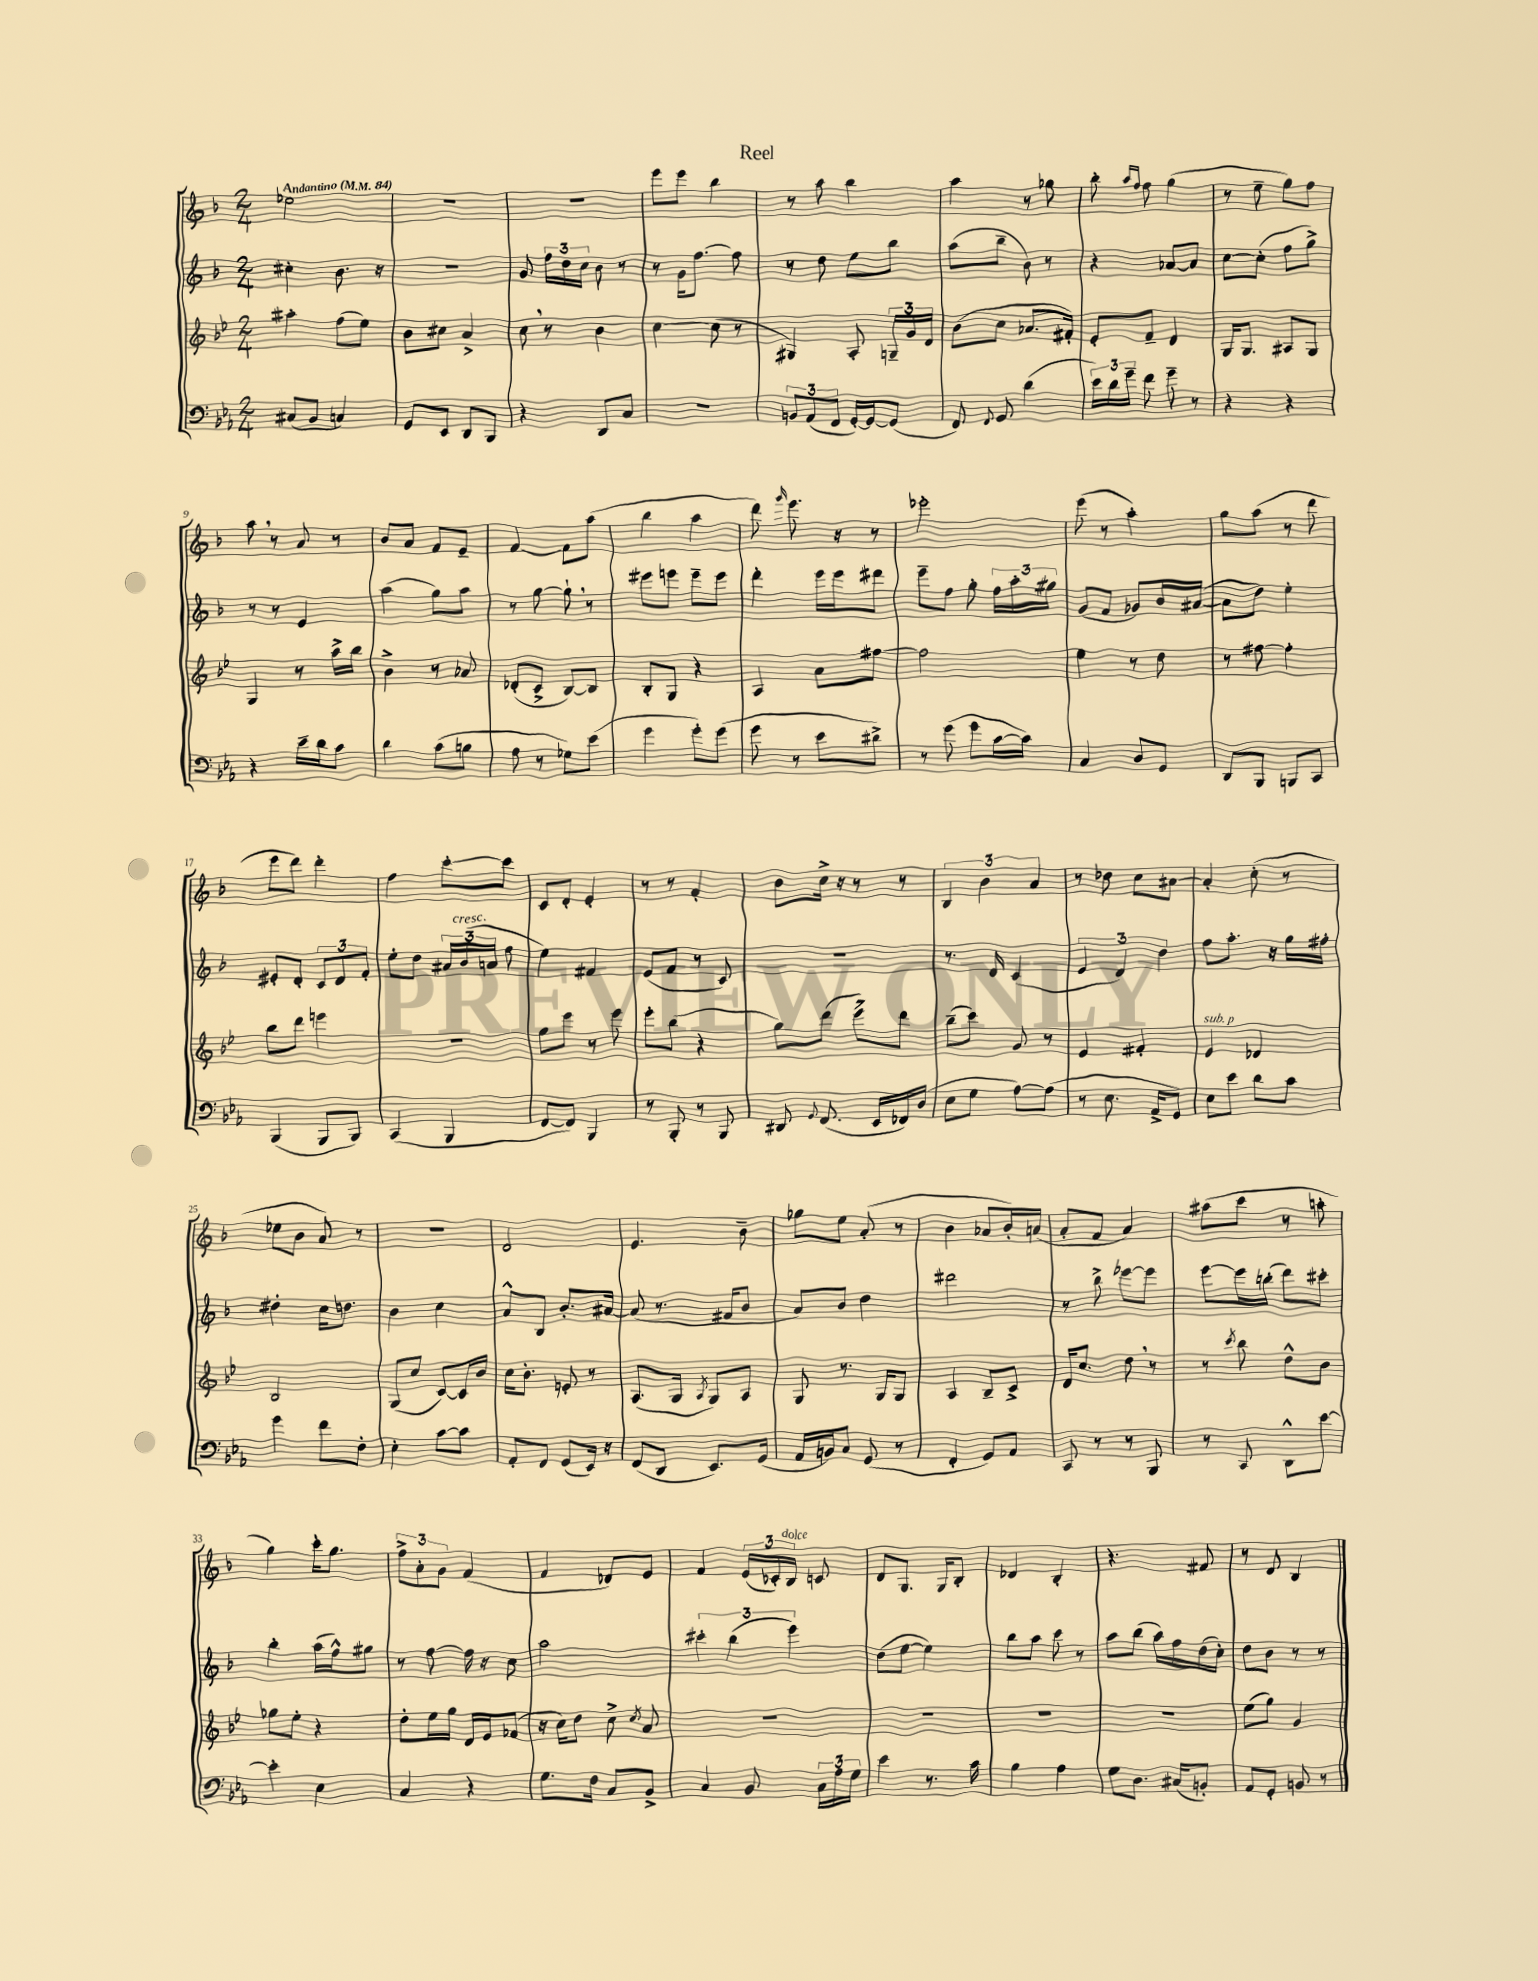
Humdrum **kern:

**kern	**kern	**kern	**kern
*part4	*part3	*part2	*part1
*staff4	*staff3	*staff2	*staff1
*clefF4	*clefG2	*clefG2	*clefG2
*k[b-e-a-]	*k[b-e-]	*k[b-]	*k[b-]
*M2/4	*M2/4	*M2/4	*M2/4
*MM84	*MM84	*MM84	*MM84
=1	=1	=1	=1
!	!	!	!LO:TX:a:B:t=Andantino
(8C#X/L	4aa#X'\	4cc#X'\	2ee-X\
8BB-/J	.	.	.
4Cn/)	(8ff\L	8.b-\	.
.	8ee-\J)	.	.
.	.	16r	.
=2	=2	=2	=2
8GG/L	8b-\L	2r	2r
8EE-/J	8cc#X\J	.	.
8DD/L	4a^/	.	.
8BBB-/J	.	.	.
=3	=3	=3	=3
4r	8cc,\	8g/	2r
.	8r	24ff\LL	.
.	.	24dd\	.
.	.	24cc\JJ	.
8DD/L	4b-\	8b-\	.
8C/J	.	8r	.
=4	=4	=4	=4
2r	[4cc\	8r	8eee\L
.	.	16g\KL	8eee\J
.	.	[8.ff\J	.
.	(8cc\]	.	4bb-\
.	8r	8ff\]	.
=5	=5	=5	=5
12BBn/L	4G#X/)	8r	8r
(12AA-/	.	.	.
.	.	8dd\	8aa\
12FF/J	.	.	.
[16GG'/LL)	8A'/	8ee\L	4bb-\
16GG/J_	.	.	.
(8GG/J]	24Gn~/LL	8bb-\J	.
.	24g/	.	.
.	24d/JJ	.	.
=6	=6	=6	=6
8FF/)	(8b-\L	(8aa\L	4aa\
8qqFF/	.	.	.
8GG/	8cc\J	8bb-~\J	.
(4d\	8.a-X/L	8b-\)	8r
.	.	8r	8gg-X\
.	16f#X'/Jk)	.	.
=7	=7	=7	=7
24e-\LL)	8e-'/L	4r	8bb-'\
24d\	.	.	.
24g~\JJ	.	.	.
.	.	.	16qqaa/LL
.	.	.	16qqff/JJ
8f\	8f~/J	.	8ff\
8g~\	4d/	[8a-X/L	(4gg\
8r	.	8a-/J]	.
=8	=8	=8	=8
4r	16G/KL	[8cc\L	8r
.	8.G/J	.	.
.	.	(8cc'\J]	8ee~\
4r	8A#X/L	8ff\L	8gg\L)
.	8G/J	8gg^\J)	8ff\J
!!LO:LB:g=z
=9	=9	=9	=9
4r	4G/	8r	8aa,\
.	.	8r	8r
16e-~\LL	8r	4e/	8a/
16d\J	.	.	.
8c\J	16aa^\LL	.	8r
.	16bb-\JJ	.	.
=10	=10	=10	=10
4d\	4b-^\	(4aa\	8b-/L
.	.	.	8a/J
(8c\L	8r	8gg\L)	8f/L
8Bn\J	8a-X/	8aa\J	8e~/J
=11	=11	=11	=11
8A-\	(8d-X'/L	8r	[4f/
8r	8c^/J	[8gg\	.
8G-X\L)	[8B-/L)	8gg`,\]	8f\L]
(8e-\J	8B-/J]	8r	(8aa\J
=12	=12	=12	=12
4g\	8B-'/L	8eee#X\L	4bb-\
.	8G/J	8eeen\J	.
8g'\L)	4r	8eee~\L	4aa\
(8g\J	.	8eee\J	.
=13	=13	=13	=13
8g\	4A/	4ddd'\	8ddd\)
.	.	.	16qqggg/
8r	.	.	8.eee\
8e-\L	8a\L	16eee\LL	.
.	.	16eee\J	16r
8d#X^\J)	[8ff#X\J	8ddd#X\J	8r
=14	=14	=14	=14
8r	2ff#\]	8eee~\L	2eee-X'\
(8g\	.	8ff\J	.
8g\L	.	8gg'\	.
[16c\L	.	24ff\LL	.
.	.	24aa'\	.
16c\JJ])	.	.	.
.	.	24gg#X\JJ	.
=15	=15	=15	=15
4C/	4ee-\	(8g/L	(8eee\
.	.	8f/J	8r
8D/L	8r	8g-X/L)	4aa'\)
8GG/J	8dd\	16b-/L	.
.	.	([16a#X/JJ	.
=16	=16	=16	=16
8DD/L	8r	8a#\L]	8gg\L
8BBB-/J	[8ff#X\	8dd\J)	(8aa\J
8BBBn/L	4ff#'\]	4ee'\	8r
8CC/J	.	.	8ddd\
!!LO:LB:g=z
=17	=17	=17	=17
(4BBB-/	8bb-\L	8e#X'/L	8eee\L
.	8ddd\J	8d'/J	8ddd\J)
8BBB-/L	4eeen\	12c/L	4ddd'\
.	.	12d/	.
8BBB-/J)	.	.	.
.	.	12f'/J	.
=18	=18	=18	=18
(4CC/	2r	8ee'\L	4ff\
.	.	8dd\J	.
4BBB-/	.	24a#X/LL	[8ccc'\L
!	!	!LO:TX:a:i:t=cresc.	!
.	.	(24b-/	.
.	.	24an/JJ	.
.	.	8ff\	8ccc\J]
=19	=19	=19	=19
[8FF/L	8gg\L	4ee\)	8c/L
8FF/J])	8eee-\J	.	8d'/J
4BBB-/	8r	4f#X/	4e'/
.	8eee-\	.	.
=20	=20	=20	=20
8r	8eee-'\L	(8e/L	8r
8BBB-'/	(8bb-\J	8f/J	8r
8r	4r	8r	4f'/
8BBB-/	.	8c/)	.
=21	=21	=21	=21
8DD#X/	8gg\L)	2r	8b-\L
8qqGG/	.	.	.
(8.FF/	(8ddd\J	.	16cc^\Jk
.	.	.	16r
.	8eee-^\L)	.	8r
16EE-/LL	.	.	.
16FF-X/)	8ddd\J	.	8r
(16D/JJ	.	.	.
=22	=22	=22	=22
8E-\L	(8bb-~\L	8.r	6B-/
8G\J	8ccc\J)	.	.
.	.	.	6b-\
.	.	16d/	.
[8A-\L)	8g/	(4c/	.
.	.	.	6a/
(8A-\J]	8r	.	.
=23	=23	=23	=23
8r	4e-/	6e/	8r
8.E-\	.	.	8dd-X\
.	.	6d/)	.
.	4f#X'/	.	8cc\L
16AA-^/KL	.	.	.
.	.	6dd\	.
8GG/J)	.	.	[8a#X\J
=24	=24	=24	=24
!	!LO:TX:a:i:t=sub. p	!	!
8E-\L	4e-/	8ff\L	4a#'/]
8e-\J	.	8.aa'\J	.
8d\L	4d-X/	.	(8cc'\
.	.	16r	.
8c\J	.	16gg\LL	8r
.	.	16ff#X'\JJ	.
!!LO:LB:g=z
=25	=25	=25	=25
4g\	2B-/	4dd#X'\	8ee-X\L
.	.	.	8b-\J
8f\L	.	16cc\KL	8a/)
.	.	8.ddn\J	.
8F'\J	.	.	8r
=26	=26	=26	=26
4E-'\	(8G/L	4b-\	2r
.	8cc/J	.	.
[8c\L	[8c/L)	4cc\	.
8c\J]	16c/L]	.	.
.	16b-/JJ	.	.
=27	=27	=27	=27
8AA-'/L	16cc\KL	8a^^/L	2d/
.	8.b-'\J	.	.
8FF/J	.	8B-/J	.
(8GG/L	8en'/	8.b-'/L	.
16EE-/Jk)	8r	.	.
16r	.	[16a#X/Jk	.
=28	=28	=28	=28
(8FF/L	(8.A/L	(8a#/]	4.e/
8DD/J	.	8.r	.
.	16G/Jk	.	.
.	8qA/	.	.
8.EE-/L)	8G/L)	.	.
.	.	16f#X/KL	.
.	8A/J	8b-/J	8b-~\
(16GG/Jk	.	.	.
=29	=29	=29	=29
16AA-/LL	8G/	8a/L)	8gg-X\L
16BBn/J)	.	.	.
8C/J	8.r	8b-/J	8ee\J
(8GG/	.	4dd\	(8a'/
.	16G/KL	.	.
8r	8G/J	.	8r
=30	=30	=30	=30
4FF'/	4A/	2ddd#X\	4b-\
8GG/L)	8B-~/L	.	8a-X/L
8AA-/J	8c^/J	.	16b-'/L)
.	.	.	(16an/JJ
=31	=31	=31	=31
8CC/	16d/KL	8r	8a'/L
.	8.cc/J	.	.
8r	.	8bb-^\	8f/J
8r	8dd,\	[8eee-X\L	4a/)
8BBB-/	8r	8eee-\J]	.
=32	=32	=32	=32
8r	8r	[8eee\L	(8aa#X\L
.	8qccc/	.	.
8CC/	8bb-\	16eee\L]	8ccc\J
.	.	(16bbn'\JJ	.
8DD^^\L	8dd^^\L	8ddd\L)	8r
[8e-\J	8b-\J	8ccc#X'\J	8aan'\
!!LO:LB:g=z
=33	=33	=33	=33
4e-'\]	8gg-X\L	4bb-'\	4gg\)
.	8ee-'\J	.	.
4E-\	4r	(16aa\LL	16ccc'\KL
.	.	16ff^^\J)	8.gg\J
.	.	8gg#X\J	.
=34	=34	=34	=34
4C/	8dd'\L	8r	12ff^\L
.	.	.	12a'\
.	16ee-\L	[8ff\	.
.	.	.	12g\J
.	16gg\JJ	.	.
4r	16d/LL	16ff\]	(4f/
.	16e-/J	16r	.
.	(8f-X/J	8cc\	.
=35	=35	=35	=35
8.G\L	16r	2aa\	4f/
.	16cc\KL)	.	.
.	8dd\J	.	.
16F\Jk	.	.	.
8C/L	8cc^\	.	8d-X/L)
.	8qcc/	.	.
8BB-^/J	8a/	.	8e/J
=36	=36	=36	=36
4C/	2r	6ccc#X'\	4f/
.	.	(6bb-\	.
8BB-/	.	.	(24e/LL
.	.	.	24c-X'/)
!	!	!	!LO:TX:a:i:t=dolce
.	.	6eee\)	24B-/JJ
24C\LL	.	.	8cn/
24A-\	.	.	.
24G\JJ	.	.	.
=37	=37	=37	=37
4e-\	2r	(8dd\L	8d/L
.	.	[8ee\J	8.G/J
8.r	.	4ee\])	.
.	.	.	16G/KL
.	.	.	8B-'/J
16c\	.	.	.
=38	=38	=38	=38
4B-\	2r	8bb-\L	4d-X/
.	.	8aa\J	.
4A-\	.	8ccc\	4B-'/
.	.	8r	.
=39	=39	=39	=39
8G\L	2r	8aa\L	4.r
8.D\J	.	(8bb-\J	.
.	.	16aa\LL)	.
(16C#X/KL	.	16ff\	.
8BBn'/J)	.	(16dd\	8f#X/
.	.	16cc'\JJ)	.
=40	=40	=40	=40
8AA-/L	(8ee-\L	8dd\L	8r
8GG'/J	8gg\J)	8b-\J	8d/
8BBn/	4g/	8r	4B-/
8r	.	8r	.
==	==	==	==
*-	*-	*-	*-
